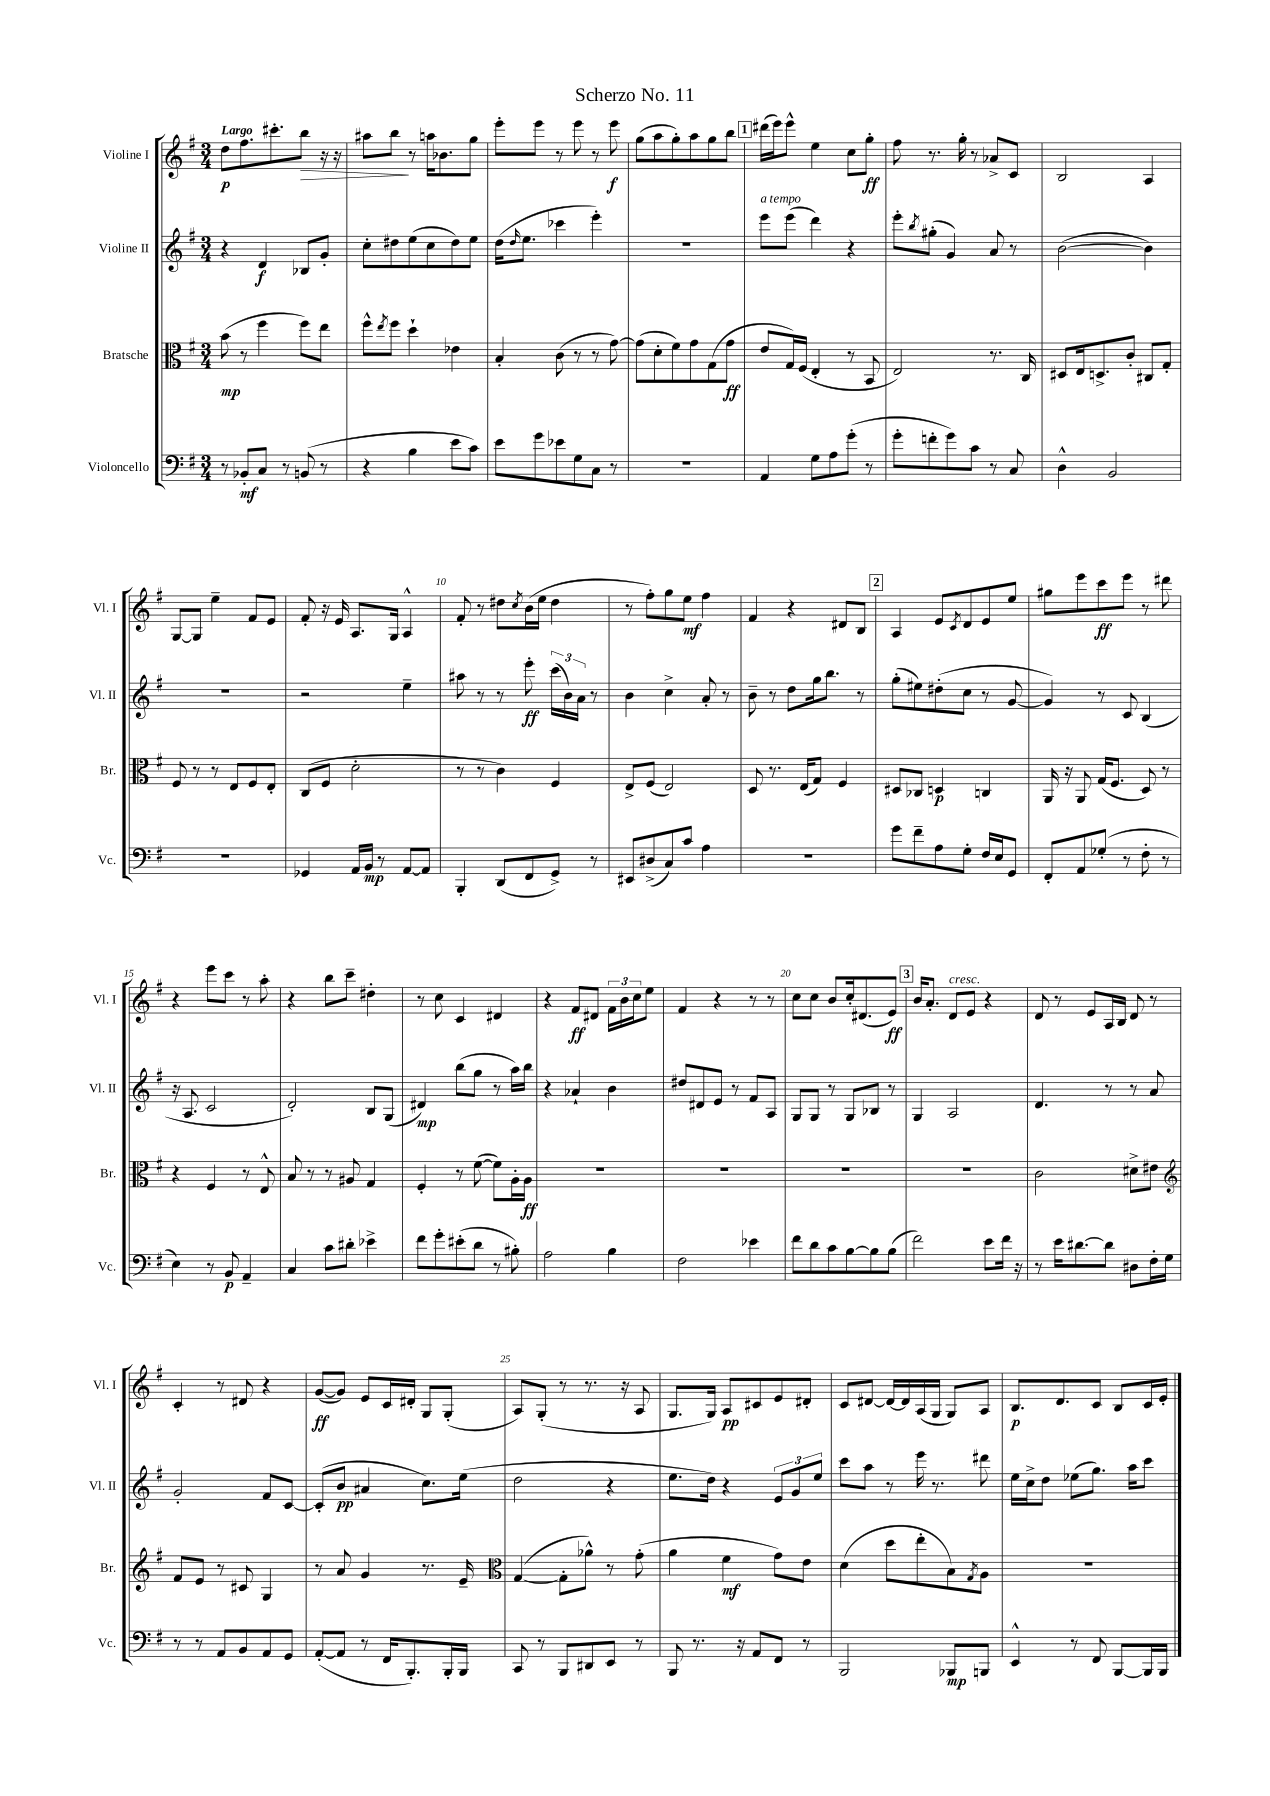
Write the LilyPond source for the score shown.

\header { title = "Scherzo No. 11" }
<<
\new StaffGroup <<
\new Staff = "s0" \with { instrumentName = "Violine I" shortInstrumentName = "Vl. I" } {
    \clef treble \key g \major \numericTimeSignature \time 3/4 \tempo "Largo"
    d''8\p fis''8. cis'''8.-. b''8\> r16 r16 |
    ais''8 b''8\! r8 a''16 bes'8. g''8 |
    e'''8-. e'''8 r8 e'''8 r8 e'''8\f |
    g''8( a''8 g''8-.) a''8 g''8 b''8 |
    \mark \markup { \box "1" } dis'''16( e'''16) e'''8-^ e''4 c''8 g''8-.\ff |
    fis''8 r8. g''16-. r8 aes'8-> c'8 |
    b2 a4 |
    g8~ g8 e''4-- fis'8 e'8 |
    fis'8-. r16 e'16 a8. g16 a4-^ |
    fis'8-. r8 dis''8 \acciaccatura { c''8 } b'16( e''16 dis''4 |
    r8 fis''8-.) g''8 e''8\mf fis''4 |
    fis'4 r4 dis'8 b8 |
    \mark \markup { \box "2" } a4 e'8 \acciaccatura { c'8 } d'8 e'8 e''8 |
    gis''8 e'''8 c'''8\ff e'''8 r8 dis'''8 |
    r4 e'''8 c'''8 r8 a''8-. |
    r4 b''8 c'''8-- dis''4-. |
    r8 c''8 c'4 dis'4 |
    r4 fis'8\ff dis'8 \tuplet 3/2 { fis'16 b'16 c''16 } e''8 |
    fis'4 r4 r8 r8 |
    c''8 c''8 b'8 c''16-. dis'8.( e'8\ff) |
    \mark \markup { \box "3" } b'16 a'8.-. d'8^\markup { \italic "cresc." } e'8 r4 |
    d'8 r8 e'8 a16 b16 d'8 r8 |
    c'4-. r8 dis'8 r4 |
    g'8~\ff( g'8) e'8 c'16 dis'16-. g8 g8-.( |
    a8) g8-.( r8 r8. r16 a8 |
    g8. g16) a8\pp cis'8 e'8 dis'8-. |
    c'8 dis'8~ dis'16~ dis'16 a16( g16 g8) a8 |
    b8.\p d'8. c'8 b8 c'16 e'16-. \bar "|." |
}
\new Staff = "s1" \with { instrumentName = "Violine II" shortInstrumentName = "Vl. II" } {
    \clef treble \key g \major \numericTimeSignature \time 3/4
    r4 d'4\f bes8 g'8-. |
    c''8-. dis''8 e''8( c''8 dis''8) e''8 |
    d''16( \grace { d''16 } e''8. ces'''4 e'''4-.) |
    R2. |
    \mark \markup { \box "1" } e'''8^\markup { \italic "a tempo" } e'''8( d'''4) r4 |
    e'''8-. \acciaccatura { b''8 } gis''8-.( g'4) a'8 r8 |
    b'2~( b'4) |
    R2. |
    r2 e''4-- |
    ais''8 r8 r8 e'''8-.\ff \tuplet 3/2 { c'''16( b'16) a'16 } r8 |
    b'4 c''4-> a'8-. r8 |
    b'8-- r8 d''8 g''16 b''8. r8 |
    \mark \markup { \box "2" } g''8-.( eis''8) dis''8-.( c''8 r8 g'8~ |
    g'4) r8 c'8 b4( |
    r16 a8. c'2 |
    d'2-.) b8 g8( |
    dis'4\mp) b''8( g''8 r8 a''16) b''16 |
    r4 aes'4-! b'4 |
    dis''8 dis'8 e'8 r8 fis'8 a8 |
    g8 g8 r8 g8 bes8 r8 |
    \mark \markup { \box "3" } g4 a2 |
    d'4. r8 r8 a'8 |
    g'2-. fis'8 c'8~ |
    c'8-.( b'8\pp ais'4 c''8.) e''16( |
    d''2 r4 |
    e''8. d''16) r4 \tuplet 3/2 { e'8 g'8 e''8 } |
    c'''8 a''8 r8 e'''16 r8. dis'''8 |
    e''16 c''16-> d''8 ees''8( g''8.) a''16 c'''8 \bar "|." |
}
\new Staff = "s2" \with { instrumentName = "Bratsche" shortInstrumentName = "Br." } {
    \clef alto \key g \major \numericTimeSignature \time 3/4
    b'8\mp( r8 fis''4 fis''8) e''8 |
    fis''8-^ \acciaccatura { e''8 } fis''8 d''4-! ees'4 |
    b4-. c'8( r8 r8 g'8~) |
    g'8( d'8-. fis'8) g'8 g8( g'8\ff |
    \mark \markup { \box "1" } e'8 g16) fis16( e4-. r8 b,8 |
    e2) r8. c16 |
    dis8 e16 d8.-> c'8-. cis8 g8-. |
    fis8 r8 r8 e8 fis8 e8-. |
    c8( fis8 d'2-. |
    r8 r8 c'4) fis4 |
    e8-> fis8( e2) |
    d8 r8. e16( g8) fis4 |
    \mark \markup { \box "2" } dis8 ces8 d4\p c4 |
    a,16 r16 a,8 g16( fis8. d8) r8 |
    r4 fis4 r8 e8-^ |
    b8 r8 r8 ais8 g4 |
    fis4-. r8 fis'8~( fis'8) a16-. a16\ff |
    R2. |
    R2. |
    R2. |
    \mark \markup { \box "3" } R2. |
    c'2 dis'8-> eis'8 |
    \clef treble fis'8 e'8 r8 cis'8 g4 |
    r8 a'8 g'4 r8. e'16-- |
    \clef alto g4~( g8-. aes'8-^) r8 g'8-.( |
    a'4 fis'4\mf g'8) e'8 |
    d'4( d''8 e''8-. b8) \acciaccatura { g8 } a8 |
    R2. \bar "|." |
}
\new Staff = "s3" \with { instrumentName = "Violoncello" shortInstrumentName = "Vc." } {
    \clef bass \key g \major \numericTimeSignature \time 3/4
    r8 bes,8-.\mf c8 r8 b,8( r8 |
    r4 b4 e'8 c'8) |
    e'8 g'8 ees'8 g8 c8 r8 |
    R2. |
    \mark \markup { \box "1" } a,4 g8 a8 g'8-.( r8 |
    g'8-. f'8-. g'8) c'8 r8 c8 |
    d4-^ b,2 |
    R2. |
    ges,4 a,16 b,16\mp r8 a,8~ a,8 |
    b,,4-. d,8( fis,8 g,8->) r8 |
    eis,8 dis8->( c8) c'8 a4 |
    R2. |
    \mark \markup { \box "2" } g'8 fis'8-- a8 g8-. fis16 e16 g,8 |
    fis,8-. a,8 ges8-.( r8 fis8-. r8 |
    e4) r8 b,8\p a,4-- |
    c4 c'8 dis'8-. ees'4-> |
    fis'8 g'8-. eis'8-.( d'8 r8 bis8-.) |
    a2 b4 |
    fis2 ees'4 |
    fis'8 d'8 c'8 b8~ b8 b8( |
    \mark \markup { \box "3" } fis'2) e'8 fis'16 r16 |
    r8 e'16 dis'8.~ dis'8 dis8 fis16-. g16 |
    r8 r8 a,8 b,8 a,8 g,8 |
    a,8~-.( a,8 r8 fis,16 b,,8.-.) b,,16-. b,,16 |
    c,8 r8 b,,8 dis,8 e,8 r8 |
    b,,8 r8. r16 a,8 fis,8 r8 |
    b,,2 bes,,8\mp b,,8 |
    e,4-^ r8 fis,8 b,,8~ b,,16 b,,16 \bar "|." |
}
>>
>>
\layout { \context { \Score \override BarNumber.break-visibility = ##(#f #t #t) barNumberVisibility = #(every-nth-bar-number-visible 5) } }
